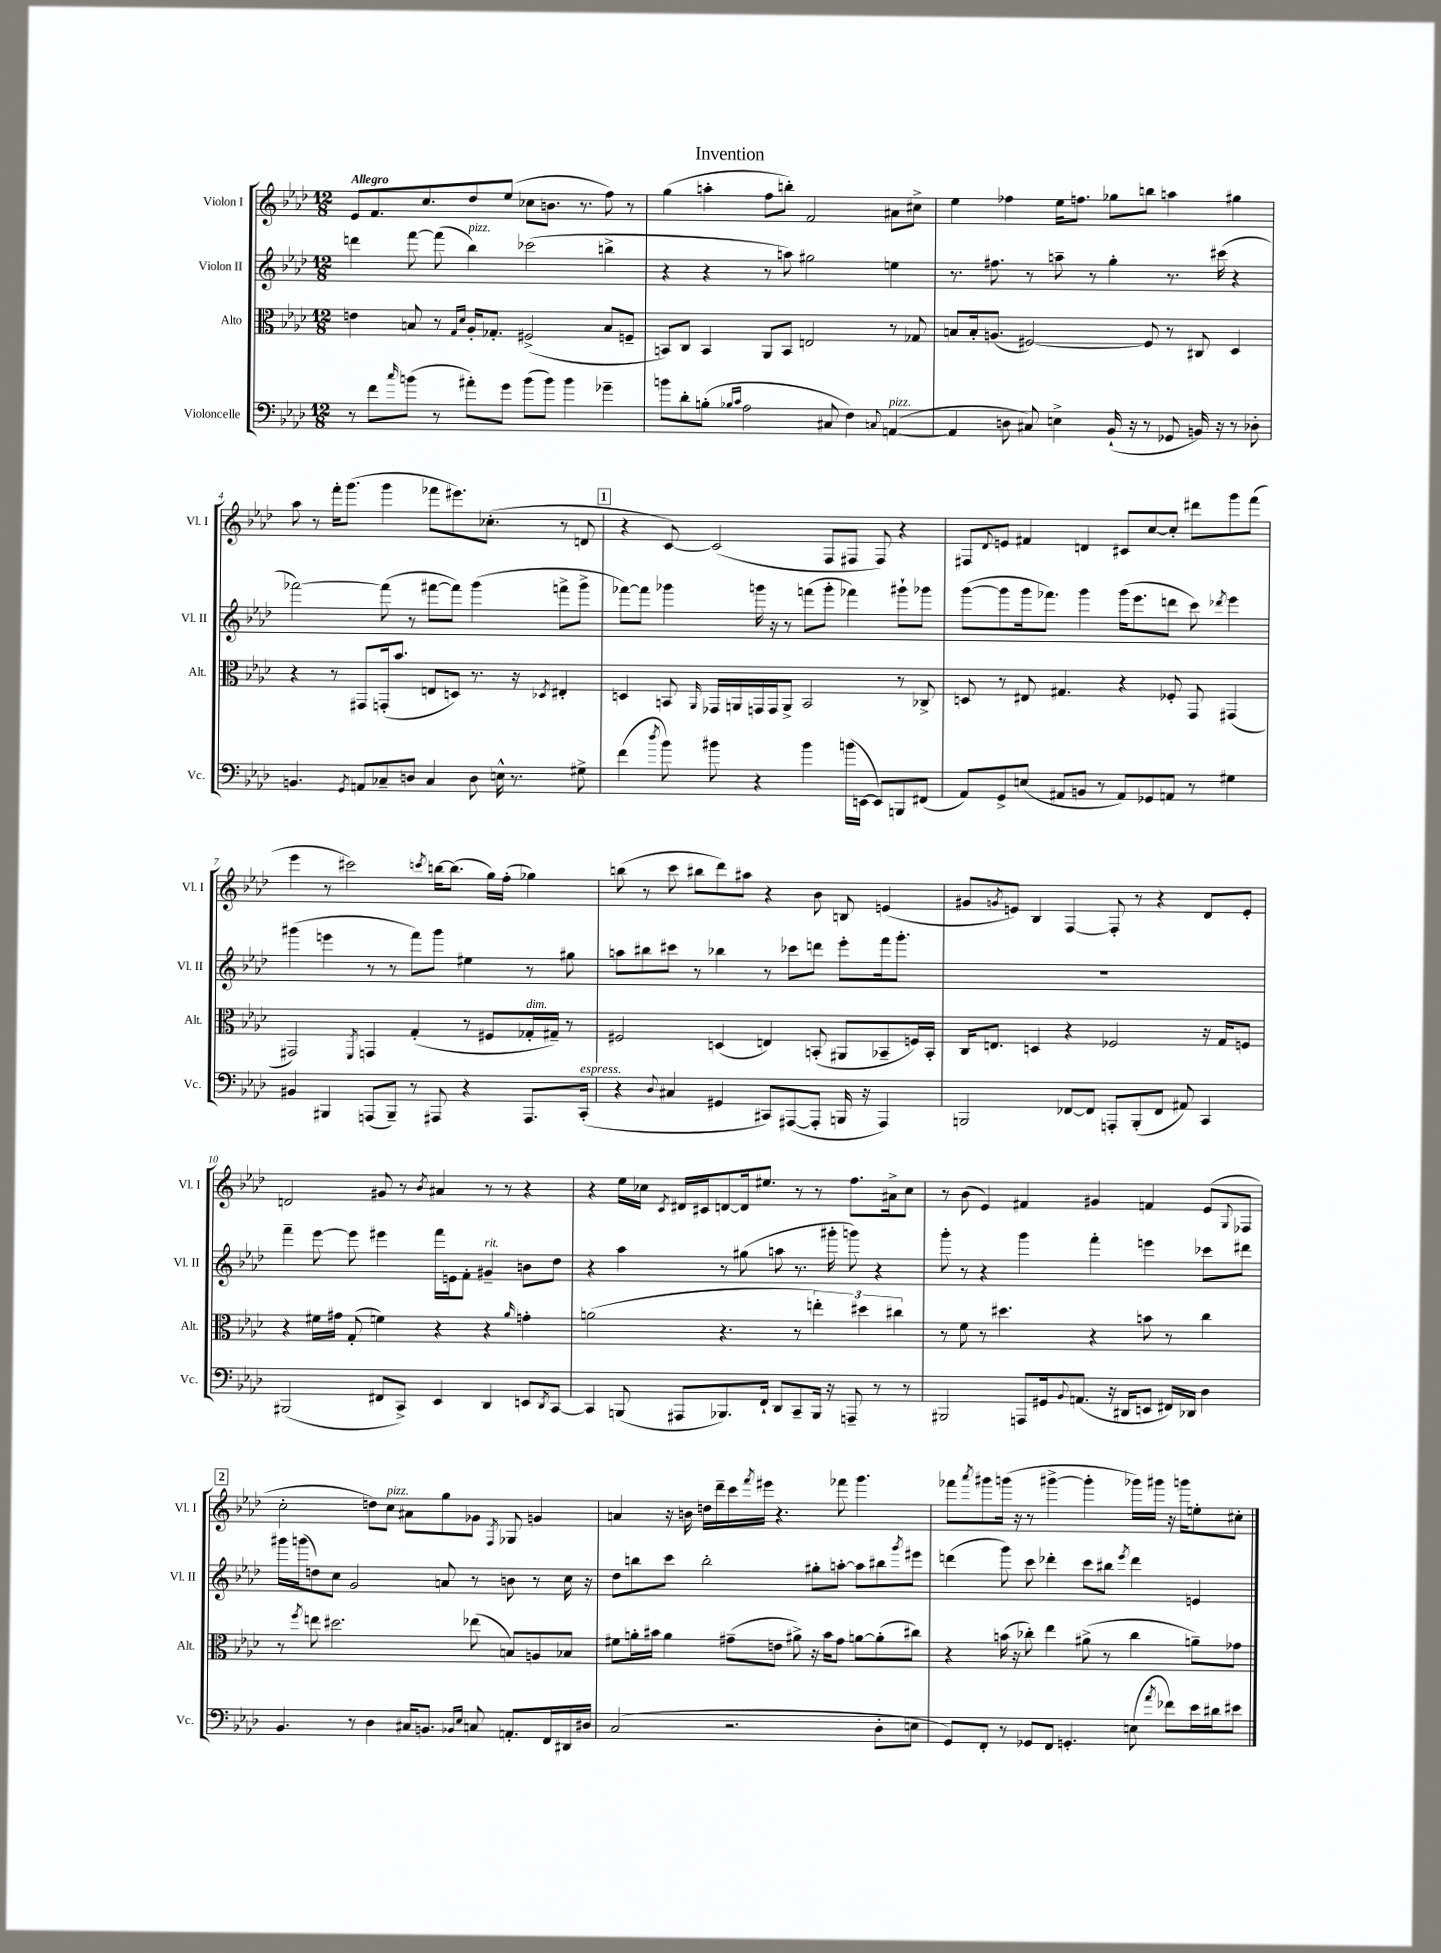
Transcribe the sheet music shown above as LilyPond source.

\header { title = "Invention" }
<<
\new StaffGroup <<
\new Staff = "s0" \with { instrumentName = "Violon I" shortInstrumentName = "Vl. I" } {
    \clef treble \key aes \major \numericTimeSignature \time 12/8 \tempo "Allegro"
    ees'8 f'8. c''8. des''8 ees''8( ces''8 b'8. r8. f''8) r8 |
    g''4( a''4-. f''8 b''8-.) f'2 ais'8 cis''8-> |
    ees''4 fes''4 ees''16 f''8. ges''8 b''8 a''4 gis''4 |
    aes''8 r8 f'''16-. g'''8.( g'''4 fes'''8 eis'''8.) ces''8.-.( r8 d'8 |
    \mark \markup { \box "1" } r4 c'8~) c'2( f8 fis8 fis8) r4 |
    fis8 \appoggiatura { des'8 } e'8 fis'4 d'4 cis'8 c''8~ c''8-. dis'''8 g'''8 f'''8( |
    ees'''4 r8 cis'''2) \acciaccatura { c'''8 } b''16~ b''8.( g''16) f''16-.( ges''4) |
    b''8( r8 c'''8 bis''8 des'''8) ais''8 r4 bes'8 b8 e'4( |
    gis'8 \acciaccatura { g'8 } e'8) bes4 f4~ f8-. r8 r4 des'8 e'8-. |
    d'2 gis'8 r8 \acciaccatura { bes'8 } ais'4 r8 r8 r4 |
    r4 ees''16 ces''16 \acciaccatura { c'8 } dis'16 cis'16 d'8~ d'16 eis''8. r8 r8 f''8. ais'16-> ces''8 |
    r8 bes'8( ees'4) fis'4 gis'4 f'4 ees'8( \appoggiatura { g8 } fes8 |
    \mark \markup { \box "2" } c''2-. d''8) c''8^\markup { \italic "pizz." } ais'8 g''8 ges'8 \acciaccatura { f8 } ges8 g'4 |
    a'4 r16 b'16 d''16 des'''16-- c'''16 \acciaccatura { f'''8 } eis'''16 r4. fes'''8 g'''4. |
    fes'''8 \acciaccatura { aes'''8 } gis'''8 g'''16( r16 r8 gis'''4~-> gis'''4-. ges'''16) gis'''16 r16 g'''16 e''8-. cis''8-. \bar "|." |
}
\new Staff = "s1" \with { instrumentName = "Violon II" shortInstrumentName = "Vl. II" } {
    \clef treble \key aes \major \numericTimeSignature \time 12/8
    d'''4 f'''8~ f'''8( bes''4^\markup { \italic "pizz." }) ces'''2( b''4-> |
    r4 r4 r8 a''8) gis''2 e''4 |
    r8. fis''8. r8 a''8-- r8 g''4-. r8. cis'''16( r4 |
    fes'''2~) fes'''8( r8 fis'''8~ fis'''8) g'''4( f'''8-> g'''8-> |
    \mark \markup { \box "1" } fes'''8~) fes'''8 ges'''4 g'''16 r16 r8 f'''8( g'''8-. fes'''4) gis'''8-! ges'''8 |
    g'''8~( g'''8 g'''16 fes'''8.) g'''4 g'''16( ees'''8. d'''8 c'''8) \acciaccatura { des'''8 } ees'''4 |
    gis'''4( e'''4 r8 r8 f'''8) gis'''8 eis''4 r8 gis''8 |
    a''8 bis''8 cis'''8 r8 bes''4 r8 ces'''8 d'''8 ees'''8-. f'''16 g'''8.-. |
    R1. |
    f'''4-- ees'''8~ ees'''8 eis'''4 f'''16 e'16 f'8-. gis'4--^\markup { \italic "rit." } b'8 des''8 |
    r4 aes''4 r8 gis''8( a''8 r8. gis'''16-. g'''8) r4 |
    g'''8-. r8 r4 g'''4 f'''4-. e'''4 ces'''8 dis'''8 |
    \mark \markup { \box "2" } gis'''16 g'''16( d''8) c''8 g'2 a'8 r8 b'8 r8 c''16 r16 |
    des''8 b''8 c'''8 b''2-. gis''8-. a''8~-. a''8 bis''8 \acciaccatura { g'''8 } eis'''8 |
    d'''4( g'''8) c'''8 des'''4-. c'''8 bis''8 \acciaccatura { ees'''8 } des'''4 e'4 \bar "|." |
}
\new Staff = "s2" \with { instrumentName = "Alto" shortInstrumentName = "Alt." } {
    \clef alto \key aes \major \numericTimeSignature \time 12/8
    e'4 b8 r8 \grace { g16 des'16 } aes16-. ges8.-. fis2->( b8 f8-- |
    b,8) c8 b,4 aes,8 b,8 e2 r8 ges8 |
    b8 b16-. a8.( fis2~) fis8 r8 cis8 des4 |
    r4 r8 gis,8 g,16-.( bes'8. e8 d8) r8. r16 \acciaccatura { des8 } eis4-. |
    \mark \markup { \box "1" } d4 b,8 \grace { aes,16 } ges,16 a,16 g,16 g,16 a,8-> b,2 r8 ces8-> |
    d8 r8 eis8 gis4. r4 fes8-. g,8 gis,4( |
    gis,2) \acciaccatura { f,8 } g,4 g4-.( r8 fis8 ges16-.^\markup { \italic "dim." } gis16--) r8 |
    fis2 d4( e4) b,8-.( ais,8 bes,8-- f16) bes,16-. |
    c16 e8. d4 r4 fes2 r16 g16 f8 |
    r4 fis'16 gis'16 g8-.( f'4) r4 r4 \grace { aes'16 } g'4-. |
    a'2( r4. r8 \tuplet 3/2 { e''4-.) dis''4 cis''4 } |
    r8 f'8 r8 dis''4. r4 b'8 r8 c''4 |
    \mark \markup { \box "2" } r8 \acciaccatura { f''8 } e''8 dis''2. ees''8( b8) a8 bes8 |
    fis'8 a'16-. bis'16 a'4 gis'8--( e'8 ais'8->) r16 bis'16 gis'8 a'8~ a'8-.( cis''8) |
    r4 b'16( r16 ces''8-.) ees''4 ais'8->( r8 ces''4 a'8--) ges'8 \bar "|." |
}
\new Staff = "s3" \with { instrumentName = "Violoncelle" shortInstrumentName = "Vc." } {
    \clef bass \key aes \major \numericTimeSignature \time 12/8
    r8 f'8 \grace { c''16 } b'8( r8 ais'8-.) g'8 b'8( b'8) b'4 ges'4-- |
    b'8 des'8-. b8-.( \grace { bes16 c'16 } aes2 cis8 f4) \appoggiatura { c8 } a,4~^\markup { \italic "pizz." }( |
    a,4 d8 cis8) e4-> bes,16-!( r16 r8 ges,8 b,16) r16 r8 des8-. |
    b,4. \acciaccatura { g,8 } a,8 ces8-- d8 ces4 d8 e16-^ r8. gis8-> |
    \mark \markup { \box "1" } f'4( \acciaccatura { des''8 } bes'8) bis'8 r4 bis'4 b'16( e,16~ e,8) b,,8 fis,8( |
    aes,8) g,8-> e8( ais,8 b,8 r8 ais,8) ges,8 a,8 r8 gis4 |
    bis,4 bis,,4 a,,8( bis,,8--) r8 ais,,8 r4 ais,,8. c,16-.^\markup { \italic "espress." }( |
    r4 \appoggiatura { des8 } cis4 gis,4 cis,8) ais,,8~( ais,,8-. b,,16 r16 ais,,4) |
    b,,2 fes,8~ fes,8 a,,8-. b,,8-.( fes,8 ais,8) c,4 |
    bis,,2( fis,8 c,8->) ees,4 des,4 e,8 \acciaccatura { des,8 } c,8~ |
    c,4 b,,8( ais,,8 bes,,8.) f,16-! des,8 c,8-- bes,,16 r16 a,,8-- r8 r8 |
    bis,,2 a,,8 gis,16 \appoggiatura { bes,8 } a,8.( r16 dis,16 e,8 fis,16) des,16 des4 |
    \mark \markup { \box "2" } bes,4. r8 des4 cis16 b,8. \grace { bes,16 ees16 } c8 a,8.-. f,16 dis,16 dis16 |
    c2( r2. des8-. e8 |
    g,8) f,8-. r8 ges,8 f,8 g,4.-. e8( \acciaccatura { aes'8 } fes'8) ees'16 dis'16 eis'8 \bar "|." |
}
>>
>>
